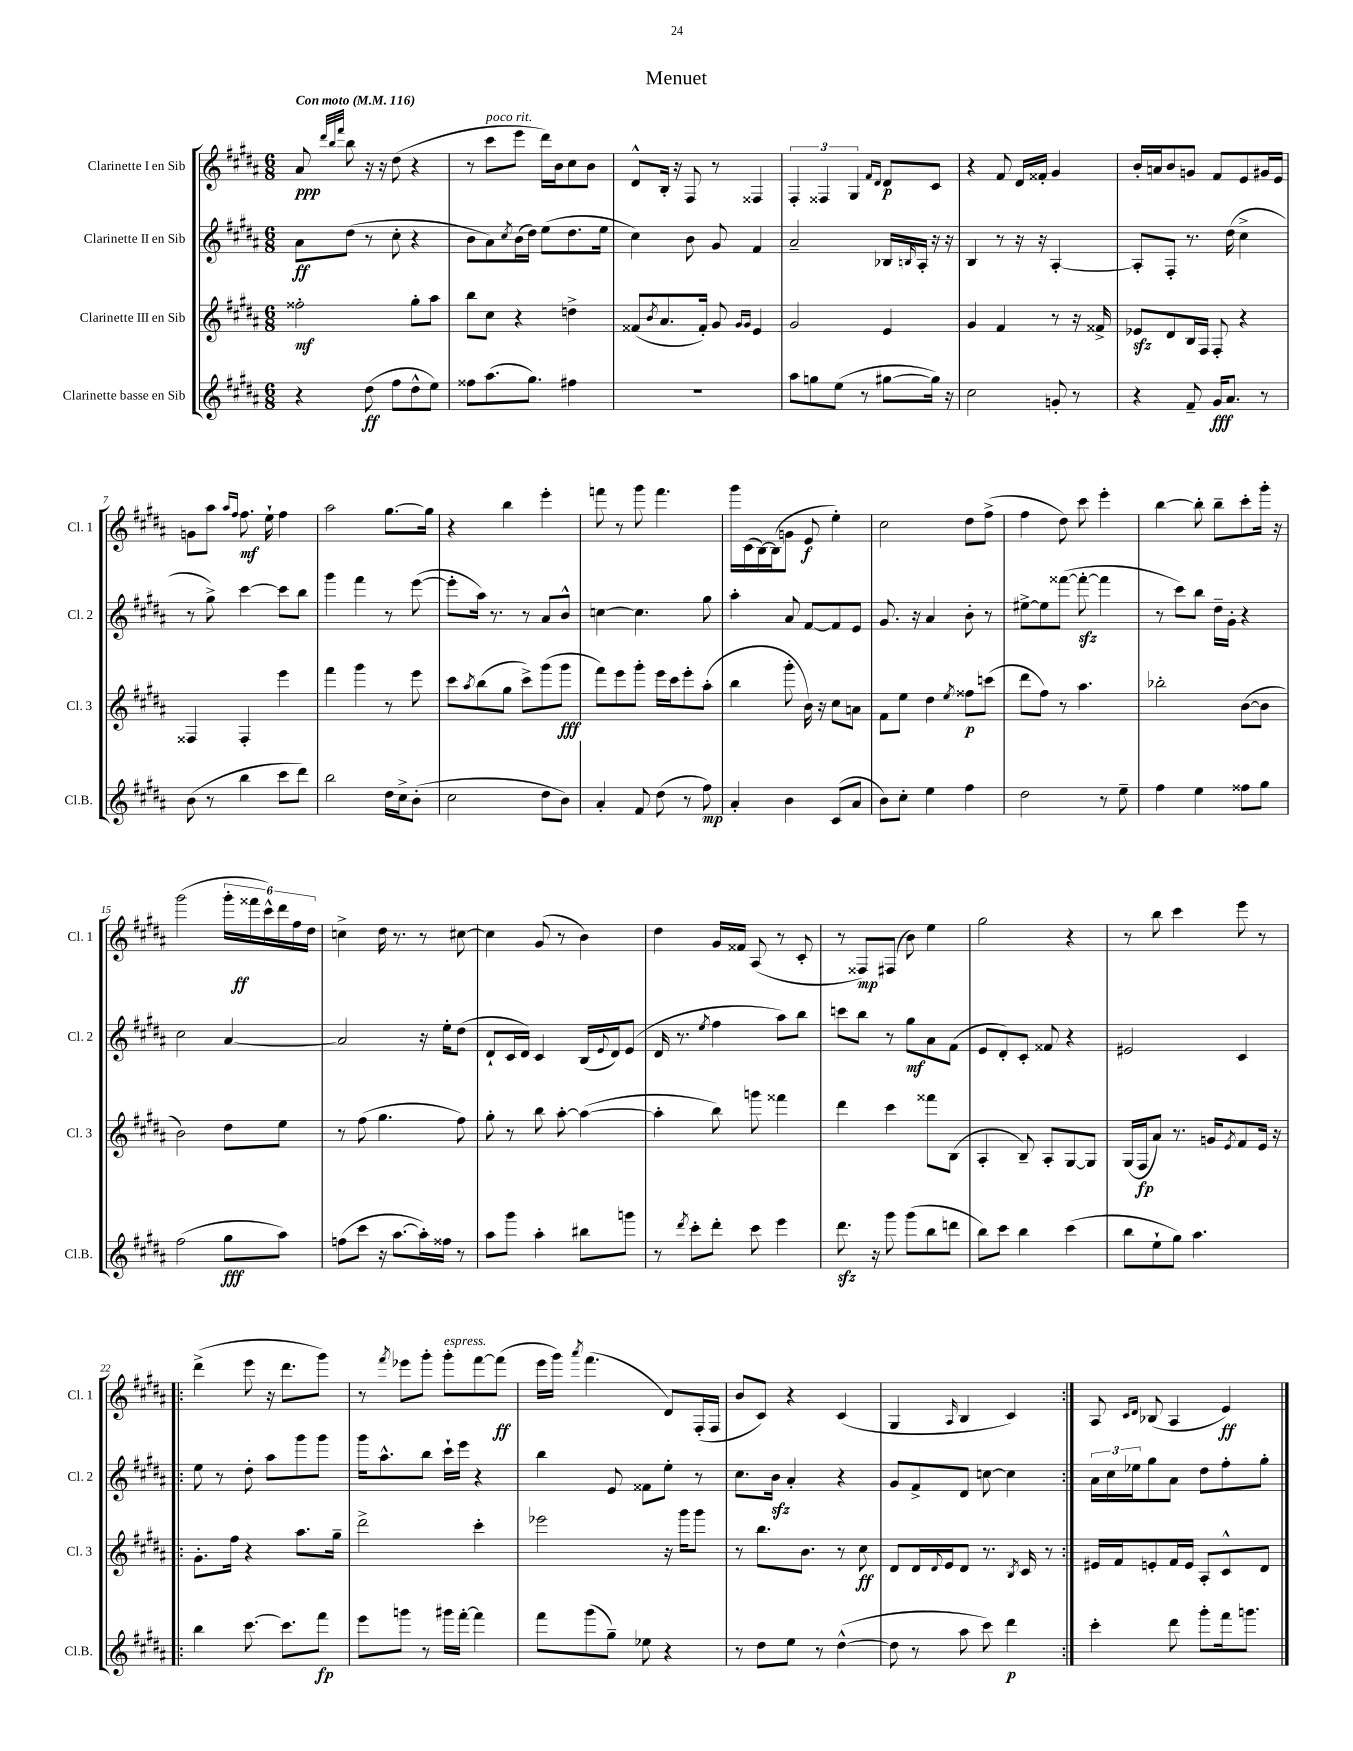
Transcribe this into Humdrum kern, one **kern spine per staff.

**kern	**dynam	**kern	**dynam	**kern	**dynam	**kern	**dynam
*part4	*part4	*part3	*part3	*part2	*part2	*part1	*part1
*staff4	*staff4	*staff3	*staff3	*staff2	*staff2	*staff1	*staff1
*I"Clarinette basse en Sib	*	*I"Clarinette III en Sib	*	*I"Clarinette II en Sib	*	*I"Clarinette I en Sib	*
*I'Cl.B.	*	*I'Cl. 3	*	*I'Cl. 2	*	*I'Cl. 1	*
*clefG2	*	*clefG2	*	*clefG2	*	*clefG2	*
*k[f#c#g#d#a#]	*	*k[f#c#g#d#a#]	*	*k[f#c#g#d#a#]	*	*k[f#c#g#d#a#]	*
*M6/8	*	*M6/8	*	*M6/8	*	*M6/8	*
*MM116	*	*MM116	*	*MM116	*	*MM116	*
=1	=1	=1	=1	=1	=1	=1	=1
!	!	!	!	!	!	!LO:TX:a:B:t=Con moto	!
4r	.	2ff##X'\	mf	8a#\L	ff	8a#/	ppp
.	.	.	.	.	.	32qqddd#/LLL	.
.	.	.	.	.	.	32qqbb/	.
.	.	.	.	.	.	32qqfff#/JJJ	.
.	.	.	.	(8dd#\J	.	8bb\	.
(8dd#\	ff	.	.	8r	.	16r	.
.	.	.	.	.	.	16r	.
8ff#\L	.	.	.	8cc#'\	.	(8dd#\	.
8dd#^^\	.	8gg#'\L	.	4r	.	4r	.
8ee\J)	.	8aa#\J	.	.	.	.	.
=2	=2	=2	=2	=2	=2	=2	=2
8ff##X\L	.	8bb\L	.	8b\L	.	8r	.
!	!	!	!	!	!	!LO:TX:a:i:t=poco rit.	!
(8.aa#\	.	8cc#\J	.	8a#\)	.	8ccc#\L	.
.	.	.	.	8qcc#/	.	.	.
.	.	4r	.	(16b\L	.	8eee\J	.
8.gg#\J)	.	.	.	16dd#\JJ)	.	.	.
.	.	.	.	(8ee\L	.	16ddd#\LL)	.
.	.	.	.	.	.	16b\J	.
4ff#X\	.	4ddn^\	.	8.dd#\	.	8cc#\	.
.	.	.	.	.	.	8b\J	.
.	.	.	.	16ee\Jk	.	.	.
=3	=3	=3	=3	=3	=3	=3	=3
2.r	.	(8f##X/L	.	4cc#\)	.	8d#^^/L	.
.	.	8qb/	.	.	.	.	.
.	.	8.a#/	.	.	.	16B'/Jk	.
.	.	.	.	.	.	16r	.
.	.	.	.	8b\	.	8F#/	.
.	.	16f##'/Jk)	.	.	.	.	.
.	.	8g#/	.	8g#/	.	8r	.
.	.	16qqg#/LL	.	.	.	.	.
.	.	16qqg#/JJ	.	.	.	.	.
.	.	4e/	.	4f#/	.	4F##X/	.
=4	=4	=4	=4	=4	=4	=4	=4
8aa#\L	.	2g#/	.	2a#~/	.	6F#'/	.
8ggn\	.	.	.	.	.	.	.
.	.	.	.	.	.	6F##X/	.
(8ee\J	.	.	.	.	.	.	.
.	.	.	.	.	.	6G#/	.
8r	.	.	.	.	.	.	.
.	.	.	.	.	.	16qqf#/LL	.
.	.	.	.	.	.	16qqd#/JJ	.
[8gg#X\L	.	4e/	.	16B-X/LL	.	8d#/L	p
.	.	.	.	16qqBn/	.	.	.
.	.	.	.	16A#'/JJ	.	.	.
16gg#\Jk])	.	.	.	16r	.	8c#/J	.
16r	.	.	.	16r	.	.	.
=5	=5	=5	=5	=5	=5	=5	=5
2cc#\	.	4g#/	.	4B/	.	4r	.
.	.	4f#/	.	8r	.	8f#/	.
.	.	.	.	16r	.	16d#/LL	.
.	.	.	.	16r	.	16f##X'/JJ	.
8gn'/	.	8r	.	[4A#'/	.	4g#/	.
8r	.	16r	.	.	.	.	.
.	.	16f##X^/	.	.	.	.	.
=6	=6	=6	=6	=6	=6	=6	=6
4r	.	8e-Xzz/L	.	8A#'/L]	.	16b'/LL	.
.	.	.	.	.	.	16an/J	.
.	.	8d#/	.	8F#'/J	.	8b/	.
8f#~/	.	16B/L	.	8.r	.	8gn/J	.
.	.	16F#/JJ	.	.	.	.	.
16g#/KL	fff	8F#'/	.	.	.	8f#/L	.
8.a#/J	.	.	.	(16dd#\	.	.	.
.	.	4r	.	4cc#^\	.	8e/	.
8r	.	.	.	.	.	16g#X/L	.
.	.	.	.	.	.	16e/JJ	.
!!LO:LB:g=z
=7	=7	=7	=7	=7	=7	=7	=7
(8b\	.	4F##X/	.	8r	.	8gn\L	.
8r	.	.	.	8gg#^\)	.	8aa#\J	.
.	.	.	.	.	.	16qqaa#/LL	.
.	.	.	.	.	.	16qqff#/JJ	.
4bb\	.	4F##'/	.	[4ccc#\	.	8.ff#\	mf
.	.	.	.	.	.	16ee`\	.
8ccc#\L	.	4eee\	.	8ccc#\L]	.	4ff#\	.
8ddd#\J)	.	.	.	8bb\J	.	.	.
=8	=8	=8	=8	=8	=8	=8	=8
2bb\	.	4fff#\	.	4ggg#\	.	2aa#\	.
.	.	4ggg#\	.	4fff#\	.	.	.
16dd#\LL	.	8r	.	8r	.	[8.gg#\L	.
16cc#^\J	.	.	.	.	.	.	.
(8b'\J	.	8eee\	.	([8eee\	.	.	.
.	.	.	.	.	.	16gg#\Jk]	.
=9	=9	=9	=9	=9	=9	=9	=9
2cc#\	.	8ccc#\L	.	8eee'\L]	.	4r	.
.	.	8qaa#/	.	.	.	.	.
.	.	(8bb\	.	16aa#\Jk)	.	.	.
.	.	.	.	8.r	.	.	.
.	.	8gg#\J	.	.	.	4bb\	.
.	.	8ccc#^\L)	.	8r	.	.	.
8dd#\L	.	(8ggg#\	.	8a#/L	.	4eee'\	.
8b\J)	.	8ggg#\J	fff	8b^^/J	.	.	.
=10	=10	=10	=10	=10	=10	=10	=10
4a#'/	.	8fff#\L)	.	[4ccn\	.	8fffn\	.
.	.	8eee\	.	.	.	8r	.
8f#/	.	8ggg#'\J	.	4.cc\]	.	8ggg#\	.
(8dd#\	.	16eee\LL	.	.	.	4.fff\	.
.	.	16ccc#\J	.	.	.	.	.
8r	.	8eee'\	.	.	.	.	.
8ff#\)	mp	(8aa#'\J	.	8gg#\	.	.	.
=11	=11	=11	=11	=11	=11	=11	=11
4a#'/	.	4bb\	.	4aa#'\	.	16ggg#\LL	.
.	.	.	.	.	.	(16c#\	.
.	.	.	.	.	.	[16B\)	.
.	.	.	.	.	.	(16B\J]	.
4b\	.	8ggg#'\	.	8a#/	.	8gn\J	.
.	.	16b\)	.	[8f#/L	.	8e/	f
.	.	16r	.	.	.	.	.
(8c#/L	.	8cc#\L	.	8f#/]	.	4ee'\)	.
8a#/J	.	8an\J	.	8e/J	.	.	.
=12	=12	=12	=12	=12	=12	=12	=12
8b\L)	.	8f#\L	.	8.g#/	.	2cc#\	.
8cc#'\J	.	8ee\J	.	.	.	.	.
.	.	.	.	16r	.	.	.
4ee\	.	4dd#\	.	4a#/	.	.	.
.	.	8qee/	.	.	.	.	.
4ff#\	.	8ff##X\L	p	8b'\	.	8dd#\L	.
.	.	(8cccn\J	.	8r	.	(8ff#^\J	.
=13	=13	=13	=13	=13	=13	=13	=13
2dd#\	.	8ddd#\L	.	[8ee#X^\L	.	4ff#\	.
.	.	8ff#\J)	.	8ee#\]	.	.	.
.	.	8r	.	([8fff##X\J	.	8dd#\)	.
.	.	4.aa#\	.	8fff##zz'\_	.	8ccc#\	.
8r	.	.	.	4fff##\]	.	4eee'\	.
8ee~\	.	.	.	.	.	.	.
=14	=14	=14	=14	=14	=14	=14	=14
4ff#\	.	2bb-X'\	.	8r	.	[4bb\	.
.	.	.	.	8ccc#\L)	.	.	.
4ee\	.	.	.	8bb\J	.	8bb'\]	.
.	.	.	.	16dd#~\LL	.	8bb~\L	.
.	.	.	.	16g#'\JJ	.	.	.
8ff##X\L	.	([8b\L	.	4r	.	8ccc#'\	.
8gg#\J	.	8b\J]	.	.	.	16ggg#'\Jk	.
.	.	.	.	.	.	16r	.
!!LO:LB:g=z
=15	=15	=15	=15	=15	=15	=15	=15
(2ff#\	.	2b\)	.	2cc#\	.	(2ggg#\	.
8gg#\L	fff	8dd#\L	.	[4a#/	.	24ggg#'\LL	.
.	.	.	.	.	.	24fff##X\	ff
.	.	.	.	.	.	24ccc#^^\)	.
8aa#\J)	.	8ee\J	.	.	.	24ddd#\	.
.	.	.	.	.	.	24ff#\	.
.	.	.	.	.	.	24dd#\JJ	.
=16	=16	=16	=16	=16	=16	=16	=16
(8ffn\L	.	8r	.	2a#/]	.	4ccn^\	.
8ccc#\J	.	(8ff#\	.	.	.	.	.
16r	.	4.gg#\	.	.	.	16dd#\	.
[8.aa#\L	.	.	.	.	.	8.r	.
16aa#'\L])	.	.	.	16r	.	8r	.
16ff##X\JJ	.	.	.	16ee'\KL	.	.	.
8r	.	8ff#\)	.	(8dd#\J	.	[8cc#X\	.
=17	=17	=17	=17	=17	=17	=17	=17
8aa#\L	.	8gg#'\	.	8d#`/L	.	4cc#\]	.
8ggg#\J	.	8r	.	16c#/L	.	.	.
.	.	.	.	16d#/JJ)	.	.	.
4aa#'\	.	8bb\	.	4c#/	.	(8g#/	.
.	.	[8aa#'\	.	.	.	8r	.
8bb#X\L	.	(4aa#\_	.	(16B/LL	.	4b\)	.
.	.	.	.	8qqe/	.	.	.
.	.	.	.	16d#/J)	.	.	.
8gggn\J	.	.	.	(8e/J	.	.	.
=18	=18	=18	=18	=18	=18	=18	=18
8r	.	4aa#'\]	.	16d#/	.	4dd#\	.
.	.	.	.	8.r	.	.	.
8qddd#/	.	.	.	.	.	.	.
8ccc#'\L	.	.	.	.	.	.	.
.	.	.	.	8qee/	.	.	.
8ddd#'\J	.	8bb\)	.	4ff#\	.	16g#/LL	.
.	.	.	.	.	.	16f##X/JJ	.
8ccc#\	.	8gggn\	.	.	.	(8A#/	.
4eee\	.	4fff##X\	.	8aa#\L)	.	8r	.
.	.	.	.	8bb\J	.	8c#'/	.
=19	=19	=19	=19	=19	=19	=19	=19
8.ddd#zz\	.	4ddd#\	.	8cccn\L	.	8r	.
.	.	.	.	8bb\J	.	8F##X/L)	mp
16r	.	.	.	.	.	.	.
8ggg#\	.	4ccc#\	.	8r	.	(8F#X/J	.
(8ggg#\L	.	.	.	8gg#\L	mf	8b\)	.
8bb\	.	8fff##X\L	.	8a#\	.	4ee\	.
8dddn\J	.	(8B\J	.	(8f#\J	.	.	.
=20	=20	=20	=20	=20	=20	=20	=20
8bb\L)	.	4A#'/	.	8e/L	.	2gg#\	.
8ccc#\J	.	.	.	8d#'/)	.	.	.
4bb\	.	8B~/)	.	8c#'/J	.	.	.
.	.	8A#'/L	.	8f##X/	.	.	.
(4ccc#\	.	[8G#/	.	4r	.	4r	.
.	.	8G#/J]	.	.	.	.	.
=21	=21	=21	=21	=21	=21	=21	=21
8bb\L	.	(16G#/LL	.	2e#X/	.	8r	.
.	.	16F#/J	fp	.	.	.	.
8ee`\	.	8a#/J)	.	.	.	8bb\	.
8gg#\J)	.	8.r	.	.	.	4ccc#\	.
4.aa#\	.	.	.	.	.	.	.
.	.	16gn/KL	.	.	.	.	.
.	.	8qe/	.	.	.	.	.
.	.	8f#/	.	4c#/	.	8eee\	.
.	.	16e/Jk	.	.	.	8r	.
.	.	16r	.	.	.	.	.
!!LO:LB:g=z
=22!|:	=22!|:	=22!|:	=22!|:	=22!|:	=22!|:	=22!|:	=22!|:
4bb\	.	8.g#'\L	.	8ee\	.	(4ddd#^\	.
.	.	.	.	8r	.	.	.
.	.	16ff#\Jk	.	.	.	.	.
[8.ccc#\	.	4r	.	8dd#'\	.	8eee\	.
.	.	.	.	8aa#\L	.	16r	.
8.ccc#\L]	.	.	.	.	.	8.ddd#\L	.
.	.	8.aa#\L	.	8ggg#\	.	.	.
8fff#\J	fp	.	.	8ggg#\J	.	8ggg#\J)	.
.	.	16gg#~\Jk	.	.	.	.	.
=23	=23	=23	=23	=23	=23	=23	=23
8eee\L	.	2ddd#^\	.	16ggg#\KL	.	8r	.
.	.	.	.	8.aa#^^\	.	.	.
.	.	.	.	.	.	8qfff#/	.
8gggn\J	.	.	.	.	.	8eee-X\L	.
8r	.	.	.	8bb\J	.	8ggg#'\J	.
!	!	!	!	!	!	!LO:TX:a:i:t=espress.	!
16ggg#X\LL	.	.	.	16ccc#`\LL	.	8ggg#'\L	.
[16fff#'\JJ	.	.	.	16eee\JJ	.	.	.
4fff#\]	.	4ccc#'\	.	4r	.	[8fff#\	.
.	.	.	.	.	.	(8fff#\J]	ff
=24	=24	=24	=24	=24	=24	=24	=24
8fff#\L	.	2eee-X\	.	4bb\	.	16eee\LL	.
.	.	.	.	.	.	16ggg#\JJ)	.
.	.	.	.	.	.	8qaaa#/	.
(8ggg#\	.	.	.	.	.	(4.fff#\	.
8gg#~\J)	.	.	.	8e/	.	.	.
8ee-X\	.	.	.	8f##X\L	.	.	.
4r	.	16r	.	8ee'\J	.	8d#/L)	.
.	.	16ggg#\KL	.	.	.	.	.
.	.	8ggg#\J	.	8r	.	(16F#'/L	.
.	.	.	.	.	.	16F#/JJ	.
=25	=25	=25	=25	=25	=25	=25	=25
8r	.	8r	.	8.cc#\L	.	8b/L	.
8dd#\L	.	8.bb\L	.	.	.	8c#/J)	.
.	.	.	.	16bzz\Jk	.	.	.
8ee\J	.	.	.	4a#'/	.	4r	.
.	.	8.b\J	.	.	.	.	.
8r	.	.	.	.	.	.	.
([4dd#^^\	.	8r	.	4r	.	(4c#/	.
.	.	8cc#\	ff	.	.	.	.
=26	=26	=26	=26	=26	=26	=26	=26
8dd#\]	.	8d#/L	.	8g#/L	.	4G#/	.
8r	.	16d#/L	.	8f#^/	.	.	.
.	.	8qqd#/	.	.	.	.	.
.	.	16e/J	.	.	.	.	.
.	.	.	.	.	.	16qqA#/	.
8aa#\	.	8d#/J	.	8d#/J	.	4B/	.
8ccc#\)	.	8.r	.	[8ccn\	.	.	.
4ddd#\	p	.	.	4cc\]	.	4c#/)	.
.	.	8qB/	.	.	.	.	.
.	.	16c#/	.	.	.	.	.
.	.	8r	.	.	.	.	.
=27:|!	=27:|!	=27:|!	=27:|!	=27:|!	=27:|!	=27:|!	=27:|!
4ccc#'\	.	16e#X/LL	.	24a#\LL	.	8A#/	.
.	.	.	.	24cc#\	.	.	.
.	.	16f#/J	.	.	.	.	.
.	.	.	.	24ee-X\J	.	.	.
.	.	.	.	.	.	16qqc#/LL	.
.	.	.	.	.	.	16qqd#/JJ	.
.	.	8en'/	.	8gg#\	.	(8B-X/	.
8ddd#\	.	16f#/L	.	8a#\J	.	4A#/	.
.	.	16e/JJ	.	.	.	.	.
8ggg#'\L	.	8A#'/L	.	8dd#\L	.	.	.
16fff#\k	.	8c#^^/	.	8ff#'\	.	4e/)	ff
8.gggn\J	.	.	.	.	.	.	.
.	.	8d#/J	.	8gg#'\J	.	.	.
==	==	==	==	==	==	==	==
*-	*-	*-	*-	*-	*-	*-	*-
